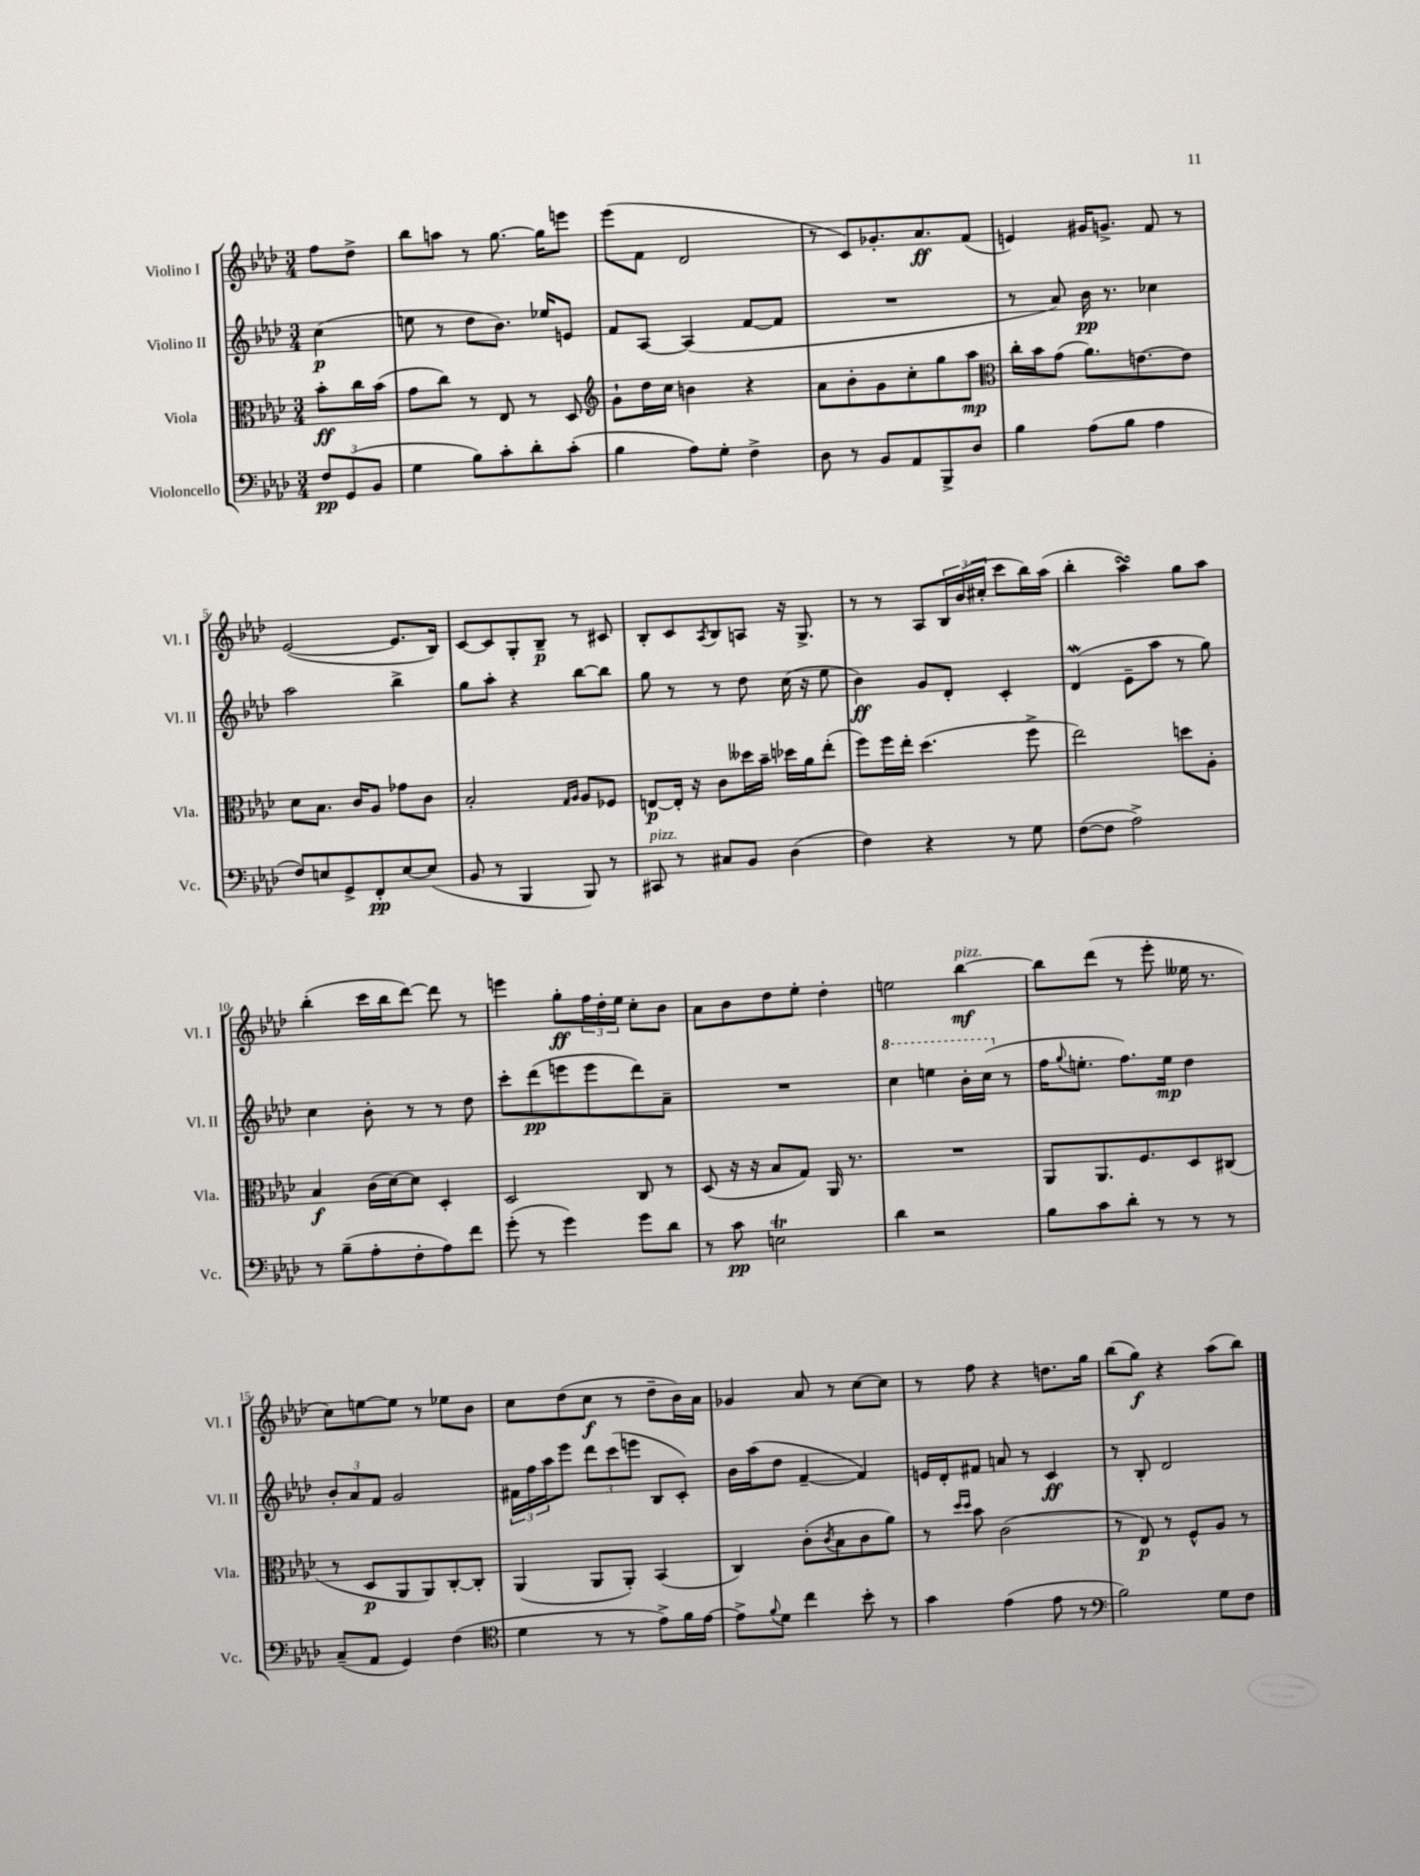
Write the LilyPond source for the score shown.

<<
\new StaffGroup <<
\new Staff = "s0" \with { instrumentName = "Violino I" shortInstrumentName = "Vl. I" } {
    \clef treble \key aes \major \numericTimeSignature \time 3/4 \partial 4
    f''8 des''8-> |
    bes''8 a''8 r8 g''8.~ g''16 e'''8 |
    ees'''8( f'8 des'2 |
    r8 c'8) ges'8.-. aes'8.\ff f'8( |
    e'4) gis'16 g'8.-> f'8 r8 |
    ees'2~( ees'8. bes16) |
    c'8~ c'8 g8-. bes8--\p r8 cis'8 |
    bes8-. c'8 \acciaccatura { aes8 } bes8 a8 r16 g8.-> |
    r8 r8 aes8 \tuplet 3/2 { bes16 bes'16( cis''16-. } c'''8 bes''16) aes''16( |
    bes''4-. aes''4\turn) g''8 aes''8 |
    bes''4-.( c'''16 bes''16 des'''8~) des'''8 r8 |
    e'''4 g''8-.\ff \tuplet 3/2 { f''16 des''16-. ees''16 } c''8-. bes'8 |
    aes'8 bes'8 des''8 ees''8-. des''4-. |
    e''2 bes''4~\mf^\markup { \italic "pizz." } |
    bes''8 des'''8( r8 ees'''8-. eeses''16 r8. |
    c''8) e''8~ e''8 r8 ees''8 bes'8 |
    c''8 des''8( c''8\f r8 des''8-- bes'16) aes'16 |
    ges'4 aes'8 r8 c''8~ c''8 |
    r8 f''8 r4 d''8. g''16 |
    bes''8( g''8\f) r4 aes''8( bes''8) \bar "|." |
}
\new Staff = "s1" \with { instrumentName = "Violino II" shortInstrumentName = "Vl. II" } {
    \clef treble \key aes \major \numericTimeSignature \time 3/4 \partial 4
    c''4\p( |
    e''8 r8 des''8 bes'8.) ees''16 e'8 |
    f'8 aes8~ aes4( f'8~ f'8 |
    R2. |
    r8 aes'8) bes'16\pp r8. ces''4 |
    aes''2 bes''4-> |
    g''8 aes''8-. r4 bes''8~ bes''8 |
    g''8 r8 r8 des''8 c''16( r16 ees''8 |
    bes'4\ff) g'8 des'8-. c'4-. |
    des'4\mordent( ees'8-- aes''8 r8 g''8) |
    c''4 bes'8-. r8 r8 des''8 |
    c'''8-. des'''8\pp( e'''8 e'''8 des'''8) aes'8-- |
    R2. |
    \ottava #1 c'''4 e'''4 bes''16-. c'''16( \ottava #0 r8 |
    f''16 \appoggiatura { g''8 } e''8.-. f''8.) e''16\mp des''4 |
    \tuplet 3/2 { bes'8-. aes'8 f'8 } g'2 |
    \tuplet 3/2 { fis'16 f''16 aes''16 } ees'''8 \tuplet 3/2 { des'''8 c'''8( e'''8 } bes8 c'8-.) |
    bes'16 aes''16( des''8 f'4~-- f'4) |
    e'16 des'16-. fis'8 a'8 r8 c'4\ff |
    r8 bes8-. des'2 \bar "|." |
}
\new Staff = "s2" \with { instrumentName = "Viola" shortInstrumentName = "Vla." } {
    \clef alto \key aes \major \numericTimeSignature \time 3/4 \partial 4
    bes'8-.\ff c''16 bes'16( |
    g'8 c''8) r8 ees8 r8 des8 |
    \clef treble g'8-! des''16 c''16 b'4 r4 |
    aes'8 bes'8-. g'8 c''8-. g''8 aes''8\mp |
    \clef alto c''16-. bes'16 g'8( aes'8.) e'8.~ e'8 |
    des'8 bes8. c'16 aes8 ges'8 c'8 |
    bes2-. \grace { g16 aes16 } aes8 fes8 |
    e8~\p e16-. r16 c'8 deses''16 bes'16-- des''16 aes'16 ees''8-.( |
    f''8) f''16 ees''16-. des''4.( f''8-> |
    ees''2) d''8 aes8-. |
    bes4\f c'16( des'16~) des'8 des4-. |
    des2 c8 r8 |
    des8( r16 r16 bes8 g8) aes,16 r8. |
    R2. |
    aes,8 aes,8. f8. des8 cis8( |
    r8 des8\p aes,8 aes,8) c8~-. c8-. |
    aes,4( aes,8 aes,8-.) bes,4( |
    c4) c'8-.( \acciaccatura { c'8 } bes8 c'8 aes'8) |
    r8 \grace { des''16 des''16 } bes'8 c'2( |
    r8 ees8\p) r8 f8-^ aes8 r8 \bar "|." |
}
\new Staff = "s3" \with { instrumentName = "Violoncello" shortInstrumentName = "Vc." } {
    \clef bass \key aes \major \numericTimeSignature \time 3/4 \partial 4
    \tuplet 3/2 { f8\pp g,8( bes,8 } |
    g4 bes8) c'8-. des'8-. c'8-.( |
    bes4 aes8) g8-. f4-> |
    des8 r8 bes,8 aes,8 bes,,8-> des8 |
    bes4 aes8( bes8 aes4 |
    f8) e8 g,8-> f,8-.\pp e8~ e8( |
    bes,8 r8 bes,,4 bes,,8) r8 |
    cis,8^\markup { \italic "pizz." } r8 cis8 bes,8 des4( |
    f4) r4 r8 g8 |
    f8~( f8 aes2->) |
    r8 bes8--( aes8-. f8-. aes8) f'8 |
    g'8-.( r8 g'4) g'8 des'8 |
    r8 c'8\pp e2\trill |
    des'4 r2 |
    bes8 c'8 des'8-. r8 r8 r8 |
    c8--( aes,8 g,4) f4( |
    \clef tenor des'4 r8 r8 ees'8->) f'16 ees'16~ |
    ees'8-> \appoggiatura { f'8 } des'8 c''4 bes'8-. r8 |
    g'4 ees'4( ees'8 r8 |
    \clef bass bes2) g8 f8 \bar "|." |
}
>>
>>
